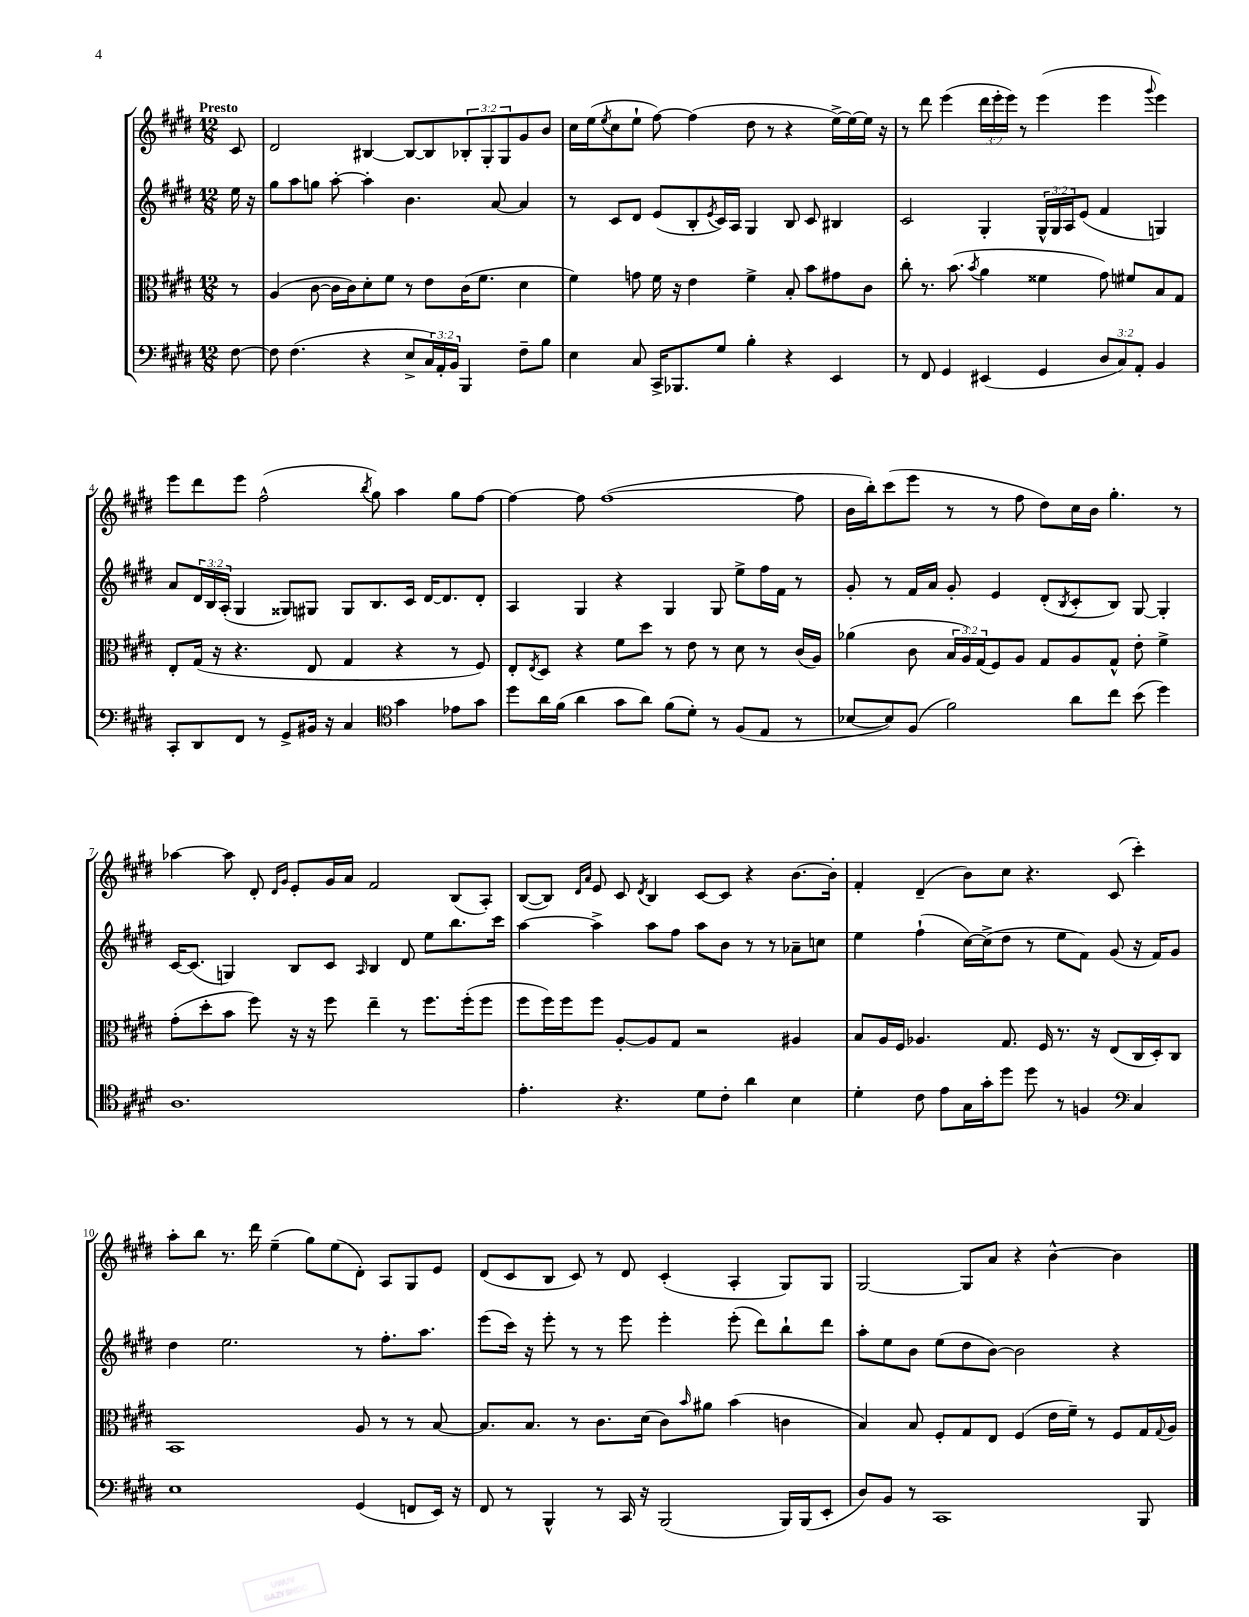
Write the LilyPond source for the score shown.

<<
\new StaffGroup <<
\new Staff = "s0" {
    \clef treble \key e \major \numericTimeSignature \time 12/8 \override Staff.TupletNumber.text = #tuplet-number::calc-fraction-text \partial 8 \tempo "Presto"
    cis'8 |
    dis'2 bis4~ bis8~ bis8 \tuplet 3/2 { bes8-. gis8-. gis8 } gis'8 b'8 |
    cis''16 e''16( \acciaccatura { e''8 } cis''8 e''8-! fis''8~) fis''4( dis''8 r8 r4 e''16~->) e''16~ e''16 r16 |
    r8 dis'''8 e'''4( \tuplet 3/2 { dis'''16 e'''16-. e'''16) } r8 e'''4( e'''4 \appoggiatura { gis'''8 } e'''4) |
    e'''8 dis'''8 e'''8 fis''2-^( \acciaccatura { b''8 } gis''8) a''4 gis''8 fis''8~ |
    fis''4~ fis''8 fis''1~( fis''8 |
    b'16 b''16-.) cis'''8( e'''8 r8 r8 fis''8 dis''8) cis''16 b'16 gis''4.-. r8 |
    aes''4~ aes''8 dis'8-. \grace { dis'16 gis'16 } e'8-. gis'16 a'16 fis'2 b8( a8-.) |
    b8~( b8) \grace { dis'16 a'16 } e'8 cis'8 \acciaccatura { dis'8 } b4 cis'8~ cis'8 r4 b'8.~ b'16-. |
    fis'4-. dis'4--( b'8) cis''8 r4. cis'8( cis'''4-.) |
    a''8-. b''8 r8. dis'''16 e''4--( gis''8) e''8( dis'8-.) a8 gis8 e'8 |
    dis'8( cis'8 b8 cis'8) r8 dis'8 cis'4-.( a4-. gis8) gis8 |
    gis2~ gis8 a'8 r4 b'4~-^ b'4 \bar "|." |
}
\new Staff = "s1" {
    \clef treble \key e \major \numericTimeSignature \time 12/8 \override Staff.TupletNumber.text = #tuplet-number::calc-fraction-text \partial 8
    e''16 r16 |
    gis''8 a''8 g''8 a''8~-. a''4-. b'4. a'8~ a'4 |
    r8 cis'8 dis'8 e'8( b8-. \acciaccatura { e'8 } cis'16) a16 gis4 b8 cis'8 bis4 |
    cis'2 gis4-. \tuplet 3/2 { gis16-^ gis16 a16 } e'8( fis'4 g4) |
    a'8 \tuplet 3/2 { dis'16 b16 a16-.( } gis4 gisis8) gis8 gis8 b8. cis'16 dis'16~ dis'8. dis'8-. |
    a4 gis4 r4 gis4 gis8 e''8-> fis''16 fis'16 r8 |
    gis'8-. r8 fis'16 a'16 gis'8-. e'4 dis'8-.( \acciaccatura { b8 } cis'8-. b8) gis8~ gis4-. |
    cis'16~ cis'8.( g4) b8 cis'8 \grace { a16 } b4 dis'8 e''8 b''8. cis'''16 |
    a''4~ a''4-> a''8 fis''8 a''8 b'8 r8 r8 aes'8-- c''8 |
    e''4 fis''4-!( cis''16~) cis''16->( dis''8 r8 e''8 fis'8) gis'8( r16 fis'16) gis'8 |
    dis''4 e''2. r8 fis''8.-. a''8. |
    e'''8( cis'''16) r16 e'''8-. r8 r8 e'''8 e'''4-. e'''8-.( dis'''8) b''8-! dis'''8 |
    a''8-. e''8 b'8 e''8( dis''8 b'8~) b'2 r4 \bar "|." |
}
\new Staff = "s2" {
    \clef alto \key e \major \numericTimeSignature \time 12/8 \override Staff.TupletNumber.text = #tuplet-number::calc-fraction-text \partial 8
    r8 |
    a4( cis'8~ cis'16 cis'16) dis'8-. fis'8 r8 e'8 cis'16( fis'8. dis'4 |
    fis'4) g'8 fis'16 r16 e'4 fis'4-> b8-. b'8 gis'8 cis'8 |
    cis''8-. r8. b'8.( \acciaccatura { b'8 } a'4 fisis'4 gis'8) fis'8 b8 gis8 |
    e8-. gis16( r16 r4. e8 gis4 r4 r8 fis8) |
    e8-. \acciaccatura { e8 } dis8 r4 fis'8 dis''8 r8 e'8 r8 dis'8 r8 cis'16( a16) |
    aes'4( cis'8 \tuplet 3/2 { b16 a16) gis16( } fis8) a8 gis8 a8 gis8-^ e'8-. fis'4-> |
    gis'8-.( dis''8-. b'8 fis''8) r16 r16 fis''8 e''4-- r8 fis''8. fis''16-.( fis''8 |
    fis''8 fis''16) fis''16 fis''8 a8~-. a8 gis8 r2 ais4 |
    b8 a16 fis16 aes4. gis8. fis16 r8. r16 e8( cis16 dis16-.) cis8 |
    b,1 a8 r8 r8 b8~ |
    b8. b8. r8 cis'8. dis'16( cis'8) \grace { b'16 } ais'8 b'4( c'4 |
    b4) b8 fis8-. gis8 e8 fis4( e'16 fis'16--) r8 fis8 gis16 \appoggiatura { gis8 } a16 \bar "|." |
}
\new Staff = "s3" {
    \clef bass \key e \major \numericTimeSignature \time 12/8 \override Staff.TupletNumber.text = #tuplet-number::calc-fraction-text \partial 8
    fis8~ |
    fis8 fis4.( r4 e8-> \tuplet 3/2 { cis16) a,16-. b,16 } b,,4 fis8-- b8 |
    e4 cis8 cis,16-> bes,,8. gis8 b4-. r4 e,4 |
    r8 fis,8 gis,4 eis,4( gis,4 \tuplet 3/2 { dis8 cis8) a,8-. } b,4 |
    cis,8-. dis,8 fis,8 r8 gis,8-> bis,16 r16 cis4 \clef tenor gis'4 ees'8 gis'8 |
    dis''8 a'16 fis'16( a'4 gis'8 a'8) fis'8( dis'8-.) r8 fis8( e8 r8 |
    bes8~ bes8) fis8( fis'2) a'8 cis''8 b'8( dis''4) |
    a1. |
    e'4.-. r4. dis'8 cis'8-. a'4 b4 |
    dis'4-. cis'8 e'8 gis16 gis'16-. dis''8 dis''8 r8 f4 \clef bass cis4 |
    e1 gis,4( f,8 e,16) r16 |
    fis,8 r8 b,,4-^ r8 cis,16 r16 b,,2( b,,16) b,,16( e,8-. |
    dis8) b,8 r8 cis,1 b,,8 \bar "|." |
}
>>
>>
